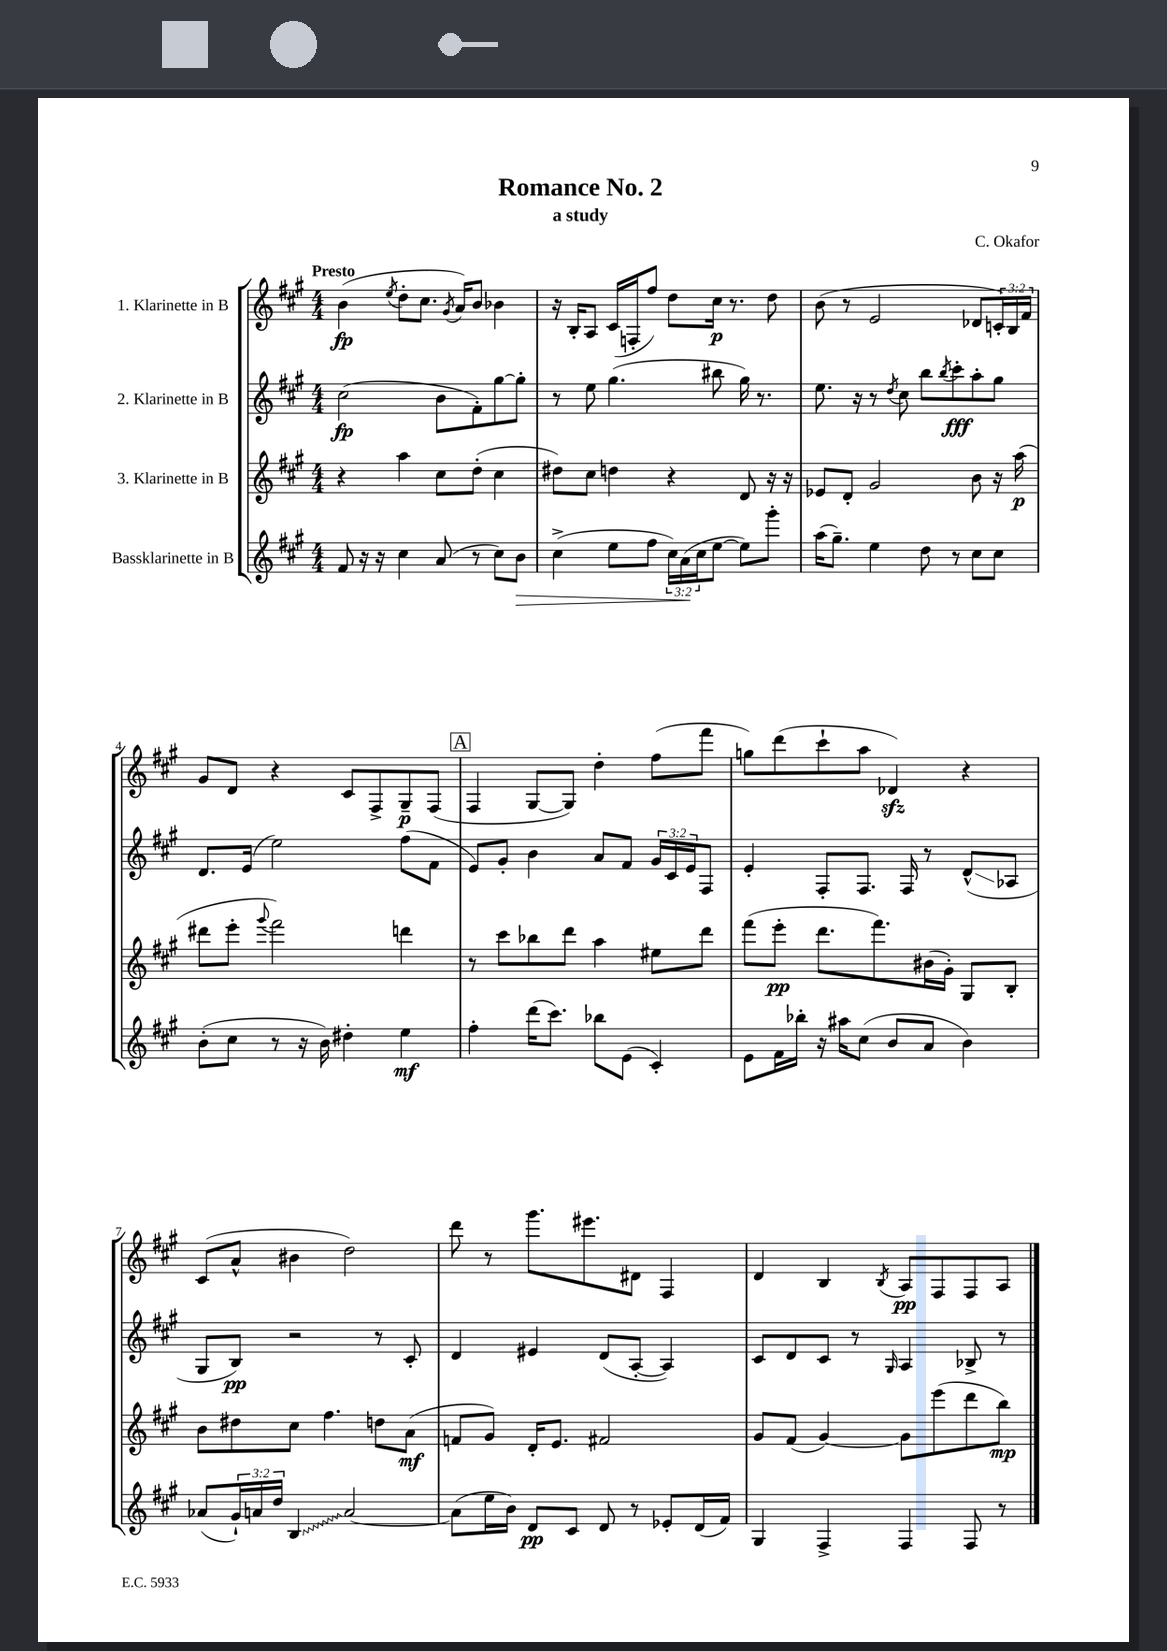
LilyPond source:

\header { title = "Romance No. 2" composer = "C. Okafor" subtitle = "a study" }
<<
\new StaffGroup <<
\new Staff = "s0" \with { instrumentName = "1. Klarinette in B" } {
    \clef treble \key a \major \numericTimeSignature \time 4/4 \override Staff.TupletNumber.text = #tuplet-number::calc-fraction-text \tempo "Presto"
    b'4\fp( \acciaccatura { e''8 } d''8-. cis''8. \acciaccatura { gis'8 } a'16) b'8 bes'4 |
    r16 b16-. a8 cis'16( f16-. fis''8) d''8 cis''16\p r8. d''8 |
    b'8( r8 e'2 des'8 \tuplet 3/2 { c'16-.) b16 fis'16 } |
    gis'8 d'8 r4 cis'8 fis8-> gis8--\p fis8( |
    \mark \markup { \box "A" } fis4 gis8~ gis8) d''4-. fis''8( fis'''8 |
    g''8) d'''8( cis'''8-! a''8 des'4\sfz) r4 |
    cis'8( a'8-^ bis'4 d''2) |
    d'''8 r8 gis'''8. eis'''8. dis'8 fis4 |
    d'4 b4 \acciaccatura { b8 } a8\pp fis8 fis8 a8 \bar "|." |
}
\new Staff = "s1" \with { instrumentName = "2. Klarinette in B" } {
    \clef treble \key a \major \numericTimeSignature \time 4/4 \override Staff.TupletNumber.text = #tuplet-number::calc-fraction-text
    cis''2\fp( b'8 fis'8-.) gis''8~ gis''8-. |
    r8 e''8 gis''4.( bis''8 gis''16) r8. |
    e''8. r16 r8 \acciaccatura { d''8 } cis''8 b''8 \acciaccatura { b''8 } cis'''8-.\fff a''8-. gis''8 |
    d'8. e'16( e''2) fis''8( fis'8 |
    \mark \markup { \box "A" } e'8) gis'8-. b'4 a'8 fis'8 \tuplet 3/2 { gis'16 cis'16 e'16 } fis8 |
    e'4-. fis8-. fis8. fis16 r8 d'8-^\glissando( aes8 |
    gis8 b8\pp) r2 r8 cis'8-. |
    d'4 eis'4 d'8( a8~-. a4) |
    cis'8 d'8 cis'8 r8 \grace { gis16 } a4 bes8-> r8 \bar "|." |
}
\new Staff = "s2" \with { instrumentName = "3. Klarinette in B" } {
    \clef treble \key a \major \numericTimeSignature \time 4/4
    r4 a''4 cis''8 d''8-.( cis''4 |
    dis''8) cis''8 d''4 r4 d'8 r16 r16 |
    ees'8 d'8-. gis'2 b'8 r16 a''16\p( |
    dis'''8 e'''8-. \appoggiatura { gis'''8 } fis'''2) d'''4 |
    \mark \markup { \box "A" } r8 cis'''8 bes''8 d'''8 a''4 eis''8 d'''8 |
    fis'''8( e'''8-.\pp d'''8. fis'''8.) bis'16( gis'16-.) gis8 b8-. |
    b'8 dis''8 cis''8 fis''4. d''8 a'8\mf( |
    f'8 gis'8) d'16-. e'8. fis'2 |
    gis'8 fis'8( gis'4~) gis'8 e'''8( d'''8 b''8\mp) \bar "|." |
}
\new Staff = "s3" \with { instrumentName = "Bassklarinette in B" } {
    \clef treble \key a \major \numericTimeSignature \time 4/4 \override Staff.TupletNumber.text = #tuplet-number::calc-fraction-text
    fis'8 r16 r16 cis''4 a'8( r8 cis''8) b'8\> |
    cis''4->( e''8 fis''8 \tuplet 3/2 { cis''16) a'16\!( cis''16 } e''8~ e''8) gis'''8-. |
    a''16( gis''8.--) e''4 d''8 r8 cis''8 cis''8 |
    b'8-.( cis''8 r8 r16 b'16) dis''4-. e''4\mf |
    \mark \markup { \box "A" } fis''4-. d'''16( cis'''8.) bes''8 e'8( cis'4-.) |
    e'8 fis'16 bes''16-. r16 ais''16 cis''8( b'8 a'8 b'4) |
    aes'8( \tuplet 3/2 { gis'16-!) a'16 d''16 } \once \override Glissando.style = #'zigzag b4\glissando a'2~ |
    a'8( e''16 b'16) d'8\pp cis'8 d'8 r8 ees'8-. d'16( fis'16) |
    gis4 fis4-> fis4 fis8 r8 \bar "|." |
}
>>
>>
